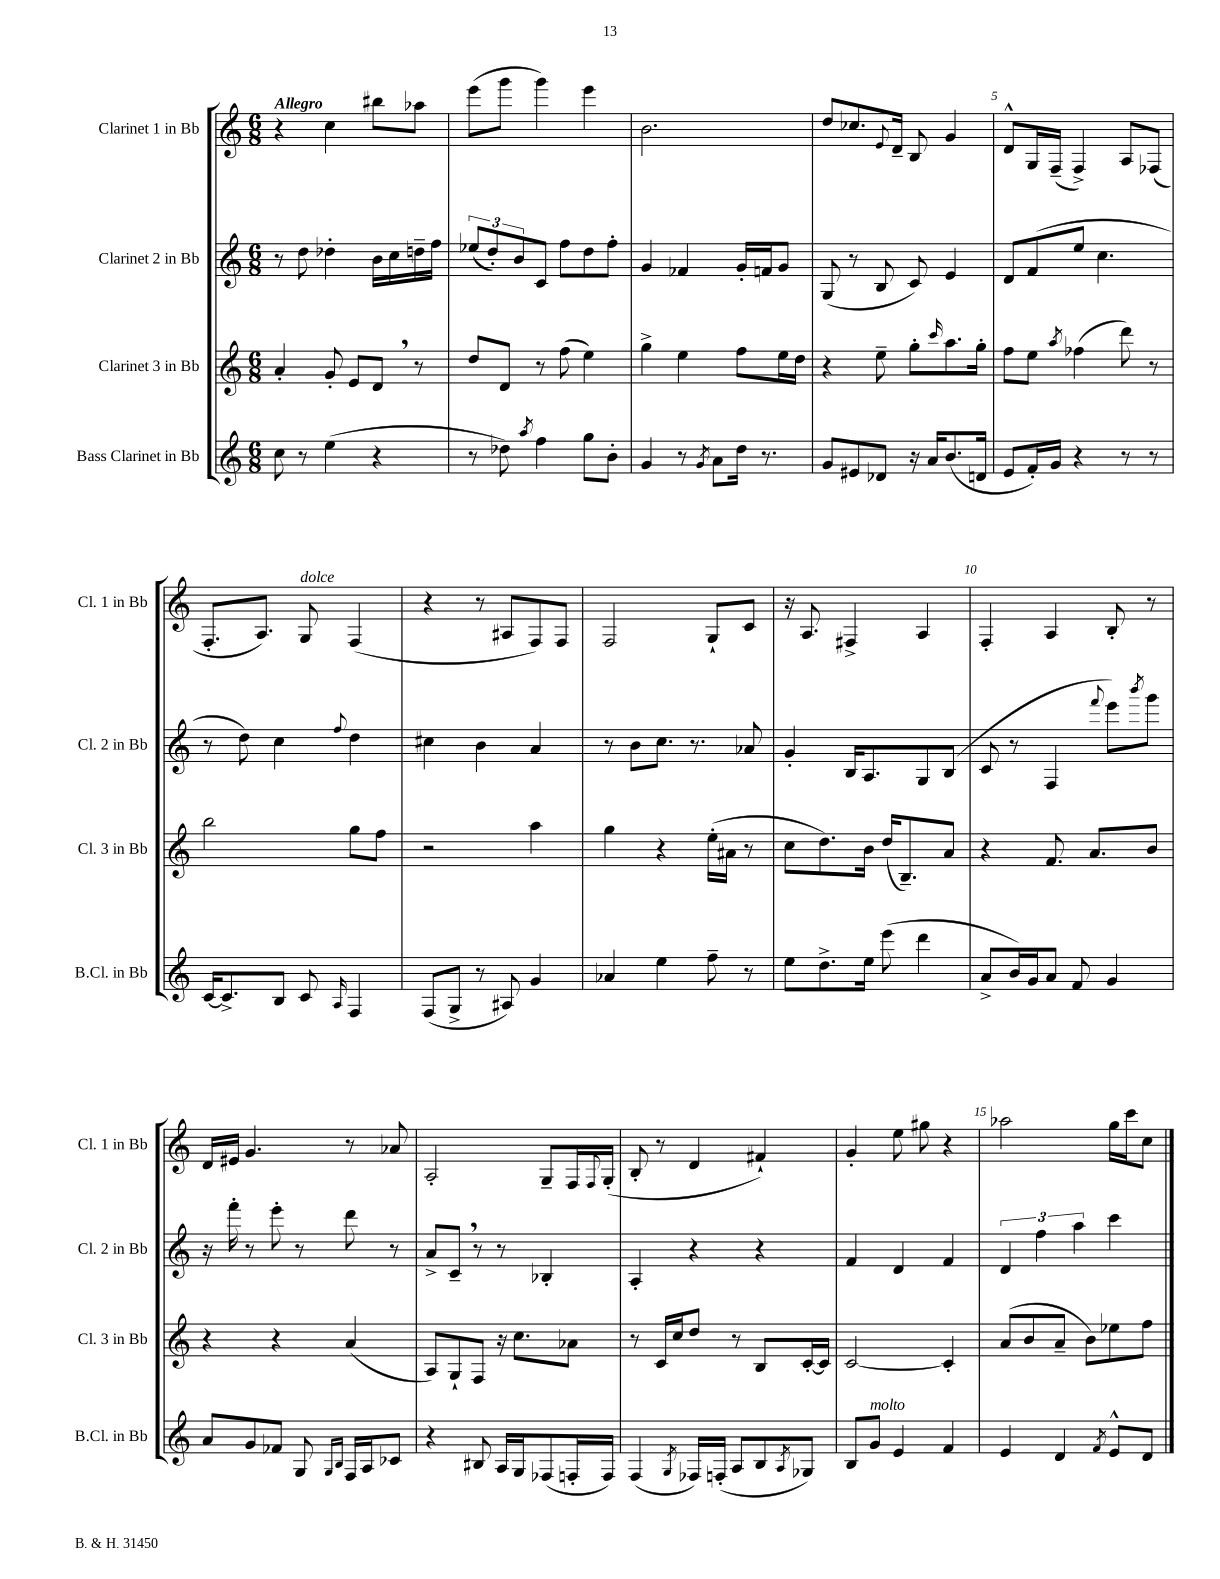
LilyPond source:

<<
\new StaffGroup <<
\new Staff = "s0" \with { instrumentName = "Clarinet 1 in Bb" shortInstrumentName = "Cl. 1 in Bb" } {
    \clef treble \key c \major \numericTimeSignature \time 6/8 \tempo "Allegro"
    r4 c''4 bis''8 aes''8 |
    e'''8( g'''8 g'''4) e'''4 |
    b'2. |
    d''8 ces''8. \appoggiatura { e'8 } d'16-- b8 g'4 |
    d'8-^ g16 f16--( f4->) a8 fes8( |
    f8.-. a8.) g8^\markup { \italic "dolce" } f4( |
    r4 r8 ais8 f8) f8 |
    f2 g8-! c'8 |
    r16 a8. fis4-> a4 |
    f4-. a4 b8-. r8 |
    d'16 eis'16 g'4. r8 aes'8 |
    a2-. g8-- f16 \appoggiatura { f8 } g16-.( |
    b8-. r8 d'4 fis'4-!) |
    g'4-. e''8 gis''8 r4 |
    aes''2 g''16 c'''16 c''8 \bar "|." |
}
\new Staff = "s1" \with { instrumentName = "Clarinet 2 in Bb" shortInstrumentName = "Cl. 2 in Bb" } {
    \clef treble \key c \major \numericTimeSignature \time 6/8
    r8 d''8 des''4-. b'16 c''16 d''16-- f''16 |
    \tuplet 3/2 { ees''8( d''8-.) b'8 } c'8 f''8 d''8 f''8-. |
    g'4 fes'4 g'16-. f'16 g'8 |
    g8( r8 b8 c'8) e'4 |
    d'8 f'8( e''8 c''4. |
    r8 d''8) c''4 \appoggiatura { f''8 } d''4 |
    cis''4 b'4 a'4 |
    r8 b'8 c''8. r8. aes'8 |
    g'4-. b16 a8. g8 b8( |
    c'8 r8 f4 \appoggiatura { f'''8 } e'''8) \acciaccatura { b'''8 } g'''8 |
    r16 f'''16-. r8 e'''8-. r8 d'''8 r8 |
    a'8-> c'8-- \breathe r8 r8 bes4-. |
    a4-. r4 r4 |
    f'4 d'4 f'4 |
    \tuplet 3/2 { d'4 f''4 a''4 } c'''4 \bar "|." |
}
\new Staff = "s2" \with { instrumentName = "Clarinet 3 in Bb" shortInstrumentName = "Cl. 3 in Bb" } {
    \clef treble \key c \major \numericTimeSignature \time 6/8
    a'4-. g'8-. e'8 d'8 \breathe r8 |
    d''8 d'8 r8 f''8( e''4) |
    g''4-> e''4 f''8 e''16 d''16 |
    r4 e''8-- g''8-. \grace { c'''16 } a''8. g''16-. |
    f''8 e''8 \acciaccatura { a''8 } fes''4( d'''8) r8 |
    b''2 g''8 f''8 |
    r2 a''4 |
    g''4 r4 e''16-.( ais'16 r8 |
    c''8 d''8.) b'16 d''16( b8.--) a'8 |
    r4 f'8. a'8. b'8 |
    r4 r4 a'4( |
    a8) g8-! f8 r16 c''8. aes'8 |
    r8 c'16 c''16 d''8 r8 b8 c'16~-. c'16 |
    c'2~ c'4-. |
    a'8( b'8 a'8-- b'8) ees''8 f''8 \bar "|." |
}
\new Staff = "s3" \with { instrumentName = "Bass Clarinet in Bb" shortInstrumentName = "B.Cl. in Bb" } {
    \clef treble \key c \major \numericTimeSignature \time 6/8
    c''8 r8 e''4( r4 |
    r8 des''8) \acciaccatura { a''8 } f''4 g''8 b'8-. |
    g'4 r8 \acciaccatura { g'8 } a'8 d''16 r8. |
    g'8 eis'8 des'8 r16 a'16 b'8.( d'16 |
    e'8 f'16-.) g'16 r4 r8 r8 |
    c'16~ c'8.-> b8 c'8 \grace { a16 } f4 |
    f8( g8-> r8 ais8) g'4 |
    aes'4 e''4 f''8-- r8 |
    e''8 d''8.-> e''16 e'''8( d'''4 |
    a'8-> b'16) g'16 a'8 f'8 g'4 |
    a'8 g'8 fes'8 g8 \grace { g16 b16 } f16 a16 ces'8 |
    r4 bis8 a16 g16 fes8( f16-. f16) |
    f4( \acciaccatura { g8 } fes16) f16-.( a8 b8 \acciaccatura { a8 } ges8) |
    b8 g'8^\markup { \italic "molto" } e'4 f'4 |
    e'4 d'4 \acciaccatura { f'8 } e'8-^ d'8 \bar "|." |
}
>>
>>
\layout { \context { \Score \override BarNumber.break-visibility = ##(#f #t #t) barNumberVisibility = #(every-nth-bar-number-visible 5) } }
